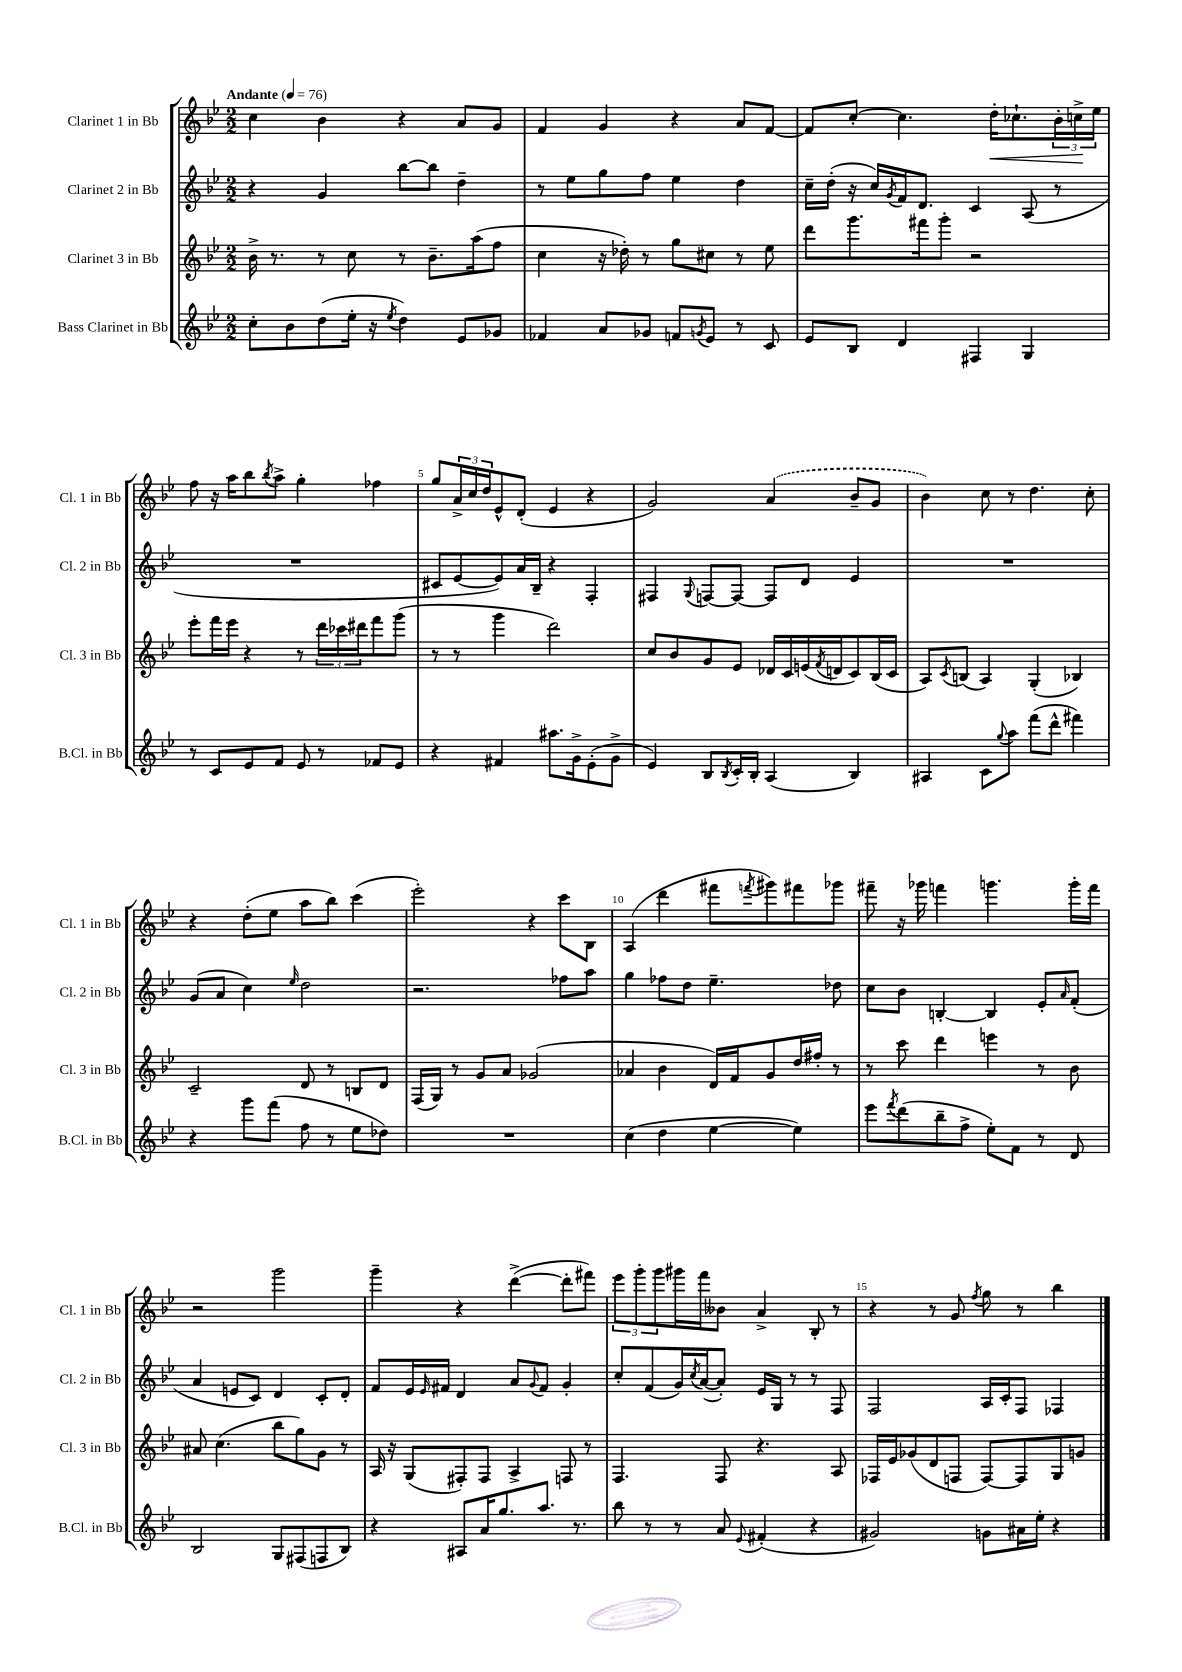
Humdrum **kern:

**kern	**kern	**kern	**kern
*staff4	*staff3	*staff2	*staff1
*clefG2	*clefG2	*clefG2	*clefG2
*k[b-e-]	*k[b-e-]	*k[b-e-]	*k[b-e-]
*M2/2	*M2/2	*M2/2	*M2/2
*MM76	*MM76	*MM76	*MM76
8cc'	16b-^	4r	4cc
.	8.r	.	.
8b-	.	.	.
(8dd	8r	4g	4b-
16ee-'	8cc	.	.
16r	.	.	.
8qee-	.	.	.
4dd)	8r	[8bb-	4r
.	8.b-~	8bb-]	.
8e-	.	4dd~	8a
.	(16aa	.	.
8g-	8ff	.	8g
=	=	=	=
4f-	4cc	8r	4f
.	.	8ee-	.
8a	16r	8gg	4g
.	16dd-')	.	.
8g-	8r	8ff	.
8f	8gg	4ee-	4r
8qg	.	.	.
8e-	8cc#	.	.
8r	8r	4dd	8a
8c	8ee-	.	[8f
=	=	=	=
8e-	8ddd	16cc~	8f]
.	.	(16dd'	.
8B-	8.ggg	16r	[8cc'
.	.	16cc)	.
.	.	8qg	.
4d	.	16f	4.cc]
.	16fff#	8.d	.
.	8ggg'	.	.
4F#	2r	4c	.
.	.	.	16dd'
.	.	.	8.cc-`
4G	.	(8A	.
.	.	8r	24b-'
.	.	.	24cc^
.	.	.	24ee-
=	=	=	=
8r	8eee-'	1r	8ff
8c	16fff	.	16r
.	16eee-	.	16aa
8e-	4r	.	8bb-
.	.	.	8qbb-
8f	.	.	8aa^
8e-	8r	.	4gg'
8r	24ddd	.	.
.	24ccc-	.	.
.	24ddd#	.	.
8f-	8fff	.	4ff-
8e-	(8ggg	.	.
=	=	=	=
4r	8r	8c#	8gg
.	8r	[8e-	24a^
.	.	.	24cc
.	.	.	24dd
4f#	4ggg	8e-])	8e-^^
.	.	16a	(8d'
.	.	16B-~	.
8.aa#	2ddd)	4r	4e-
16g^	.	.	.
(8e-'	.	4F'	4r
8g^	.	.	.
=	=	=	=
4e-)	8cc	4F#	2g)
.	8b-	.	.
.	.	8qqG	.
8B-	8g	[8F	.
8qB-	.	.	.
16c'	8e-	8F_	.
16B-'	.	.	.
(4A	16d-	8F]	(4a
.	16c	.	.
.	(16e	8d	.
.	8qf	.	.
.	16d	.	.
4B-)	8c)	4e-	8b-~
.	(16B-	.	8g
.	16c	.	.
=	=	=	=
4A#	8A)	1r	4b-)
.	8qc	.	.
.	(8B	.	.
8c	4A)	.	8cc
8qqgg	.	.	.
8aa	.	.	8r
(8fff	(4G'	.	4.dd
8ddd^^	.	.	.
4fff#)	4B-)	.	.
.	.	.	8cc'
=	=	=	=
4r	2c~	(8g	4r
.	.	8a	.
8ggg	.	4cc)	(8dd'
(8fff	.	.	8ee-
.	.	16qqee-	.
8ff	8d	2dd	8aa
8r	8r	.	8bb-)
8ee-	8B	.	(4ccc
8dd-)	8d	.	.
=	=	=	=
1r	(16F	2.r	2eee-')
.	16G)	.	.
.	8r	.	.
.	8g	.	.
.	8a	.	.
.	(2g-	.	4r
.	.	8ff-	8ccc
.	.	8aa	8B-
=	=	=	=
(4cc	4a-	4gg	(4A
4dd	4b-	8ff-	4ddd
.	.	8dd	.
[4ee-	16d)	4.ee-~	8fff#
.	16f	.	.
.	.	.	8qfff
.	8g	.	8ggg#)
4ee-])	16dd	.	8fff#
.	16ff#'	.	.
.	8r	8dd-	8ggg-
=	=	=	=
8eee-	8r	8cc	8fff#~
8qfff	.	.	.
(8ddd	8ccc	8b-	16r
.	.	.	16ggg-
8bb-~	4ddd	[4B'	4fff
8ff^	.	.	.
8ee-')	4eee	4B]	4.ggg
8f	.	.	.
8r	8r	8e-'	.
.	.	16qqa	.
8d	8b-	(8f'	16ggg'
.	.	.	16fff
=	=	=	=
2B-	8a#	4a	2r
.	(4.cc	.	.
.	.	8e	.
.	.	8c)	.
8G	8bb-	4d	2ggg
(8F#	8gg)	.	.
8F	8g	8c'	.
8B-)	8r	8d'	.
=	=	=	=
4r	16A	8f	4ggg~
.	16r	.	.
.	(8G	16e-	.
.	.	16qqe-	.
.	.	16f#	.
8A#	8F#')	4d	4r
16a	8F#	.	.
8.gg	.	.	.
.	4A^	8a	([4ddd^
.	.	8qqg	.
8.aa	.	8f#	.
.	8F	4g'	8ddd']
8.r	.	.	.
.	8r	.	8fff#)
=	=	=	=
8bb-	4.F	8cc'	12eee-
.	.	.	12ggg'
8r	.	(8f	.
.	.	.	12ggg
8r	.	16g)	16ggg#
.	.	8qcc	.
.	.	([16a	16fff
8a	8F	8a'])	8b--
8qqe-	.	.	.
(4f#'	4.r	16e-	4a^
.	.	16G	.
.	.	8r	.
4r	.	8r	8B-'
.	8A	8F	8r
=	=	=	=
2g#)	16F-	2F	4r
.	16e-	.	.
.	(8g-	.	.
.	8d	.	8r
.	8F	.	8g
.	.	.	8qff
8g	[8F)	16A	8gg
.	.	16c'	.
16a#	8F]	8F	8r
16ee-'	.	.	.
4r	8G	4F-	4bb-
.	8g	.	.
==	==	==	==
*-	*-	*-	*-
